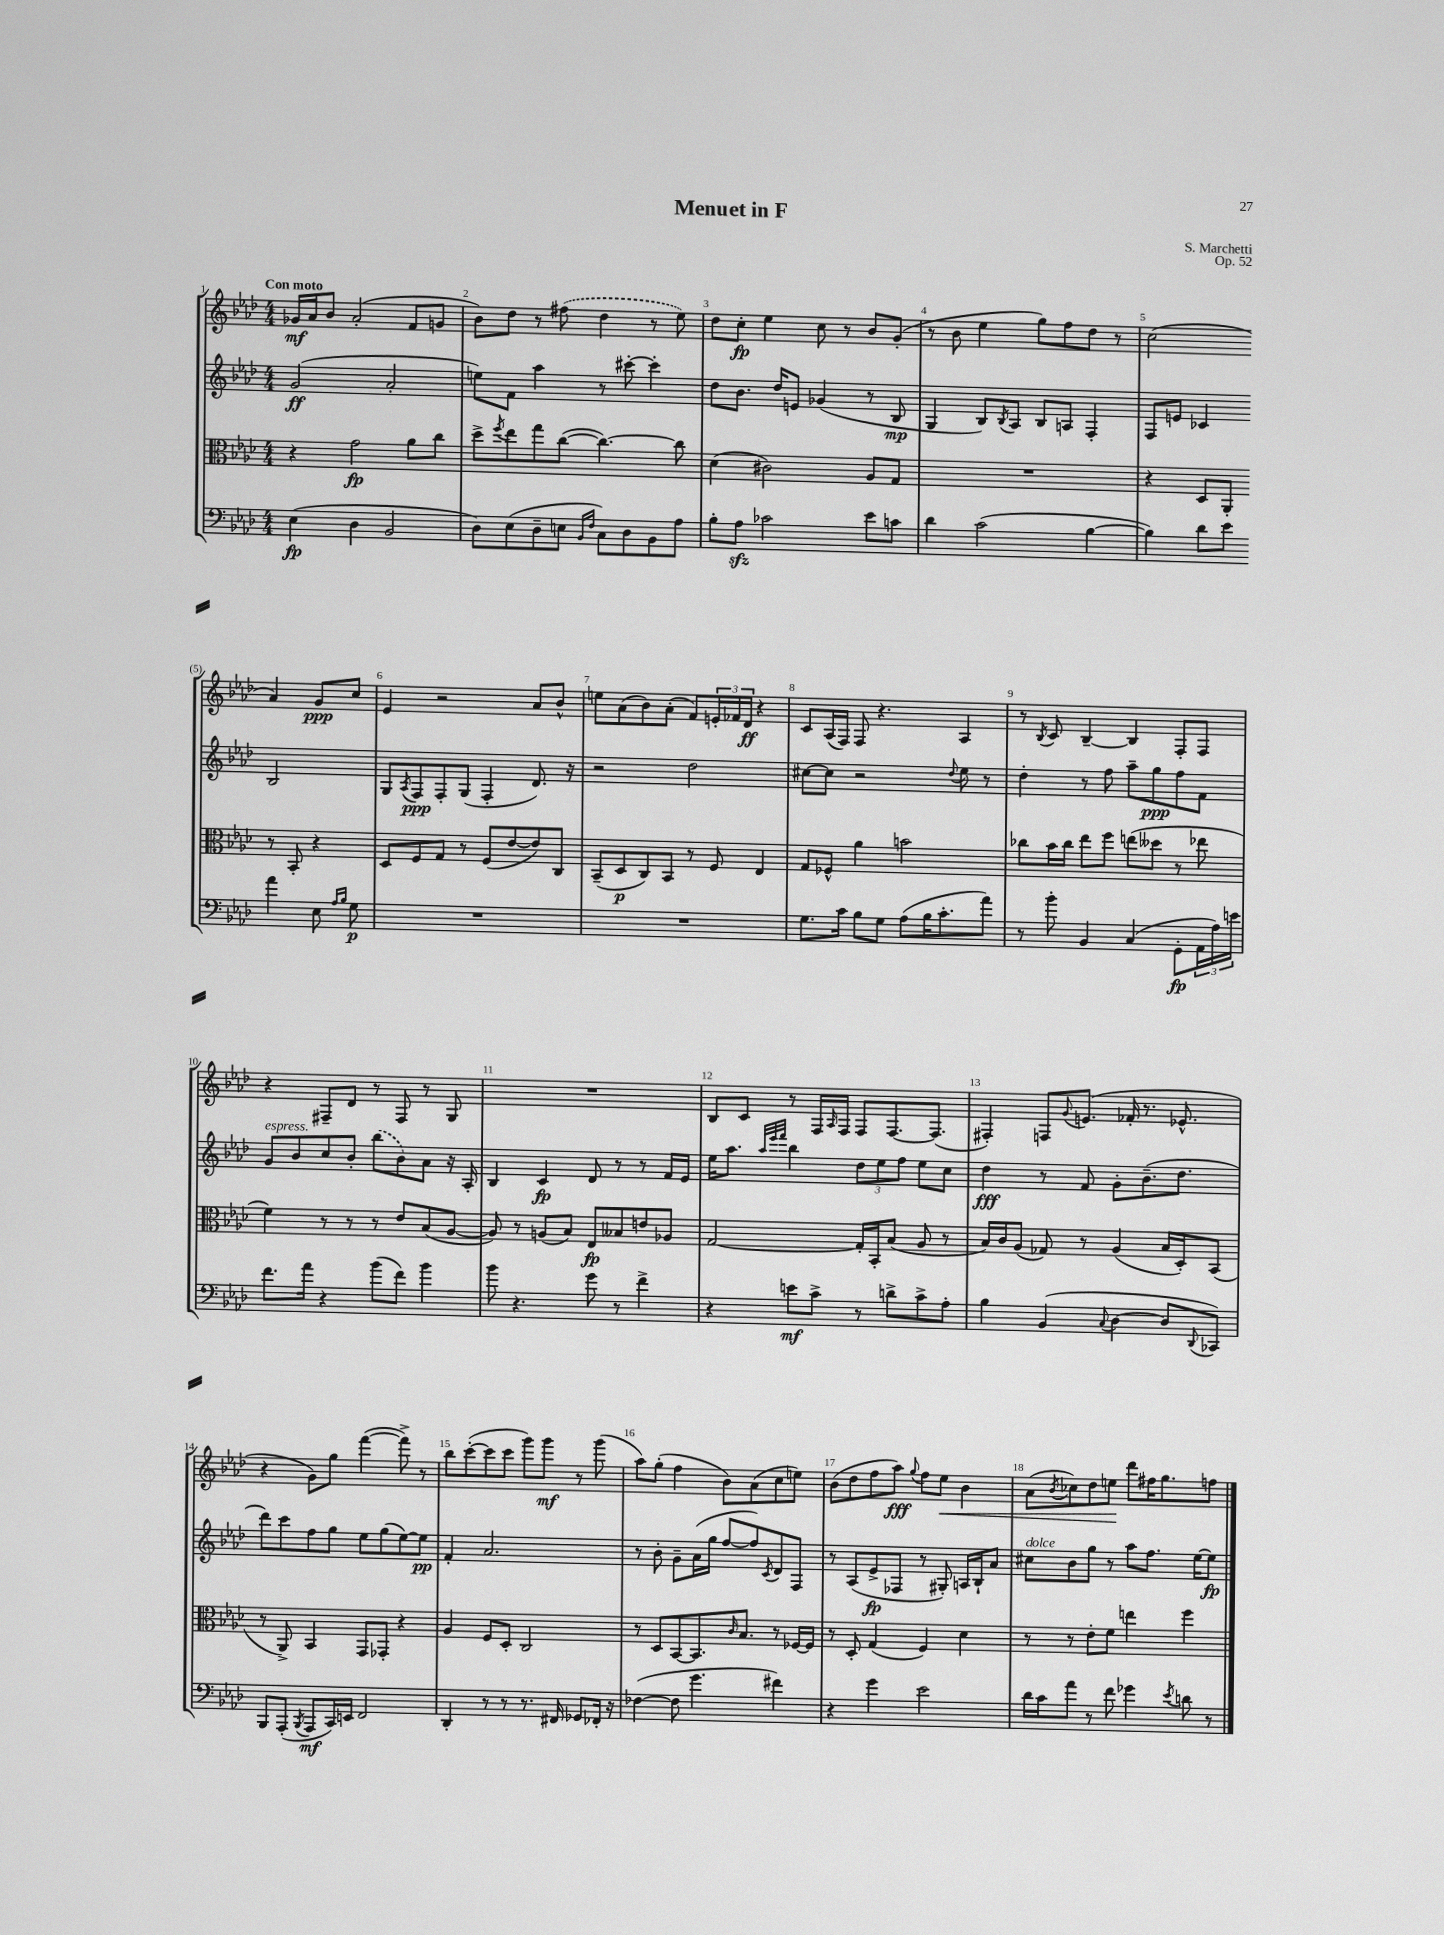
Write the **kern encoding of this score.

**kern	**dynam	**kern	**dynam	**kern	**dynam	**kern	**dynam
*part4	*part4	*part3	*part3	*part2	*part2	*part1	*part1
*staff4	*staff4	*staff3	*staff3	*staff2	*staff2	*staff1	*staff1
*clefF4	*	*clefC3	*	*clefG2	*	*clefG2	*
*k[b-e-a-d-]	*	*k[b-e-a-d-]	*	*k[b-e-a-d-]	*	*k[b-e-a-d-]	*
*M4/4	*	*M4/4	*	*M4/4	*	*M4/4	*
=1	=1	=1	=1	=1	=1	=1	=1
!	!	!	!	!	!	!LO:TX:a:B:t=Con moto	!
(4E-\	fp	4r	.	(2g/	ff	16g-X/LL	mf
.	.	.	.	.	.	16a-/J	.
.	.	.	.	.	.	8b-/J	.
4D-\	.	2g\	fp	.	.	(2a-'/	.
2BB-/	.	.	.	2a-'/	.	.	.
.	.	8a-\L	.	.	.	8f/L	.
.	.	8cc\J	.	.	.	8gn/J	.
=2	=2	=2	=2	=2	=2	=2	=2
8D-\L)	.	8dd-^\L	.	8een\L)	.	8b-\L)	.
.	.	8qff/	.	.	.	.	.
(8E-\	.	8ee-\	.	8f\J	.	8dd-\J	.
8D-~\	.	8gg\	.	4aa-\	.	8r	.
8En\J	.	([8cc\J	.	.	.	(8ff#X\	.
16qqBB-/LL	.	.	.	.	.	.	.
16qqF/JJ	.	.	.	.	.	.	.
8C\L)	.	4.cc\_)	.	8r	.	4dd-\	.
8D-\	.	.	.	[8ccc#X'\	.	.	.
8BB-\	.	.	.	4ccc#'\]	.	8r	.
8A-\J	.	8cc\]	.	.	.	8ee-\)	.
=3	=3	=3	=3	=3	=3	=3	=3
8B-'\L	.	(4d-\	.	8dd-\L	.	8dd-\L	.
8A-zz\J	.	.	.	8.b-\J	.	8cc'\J	fp
2c-X\	.	2c#X\)	.	.	.	4ee-\	.
.	.	.	.	16dd-/KL	.	.	.
.	.	.	.	8en/J	.	.	.
.	.	.	.	(4g-X/	.	8cc\	.
.	.	.	.	.	.	8r	.
8e-\L	.	8A-/L	.	8r	.	8b-/L	.
8cn\J	.	8G/J	.	8B-/	mp	(8g'/J	.
=4	=4	=4	=4	=4	=4	=4	=4
4d-\	.	1r	.	4G/	.	8r	.
.	.	.	.	.	.	8b-\	.
(2c\	.	.	.	8B-/L)	.	4ee-\	.
.	.	.	.	8qB-/	.	.	.
.	.	.	.	8A-/J	.	.	.
.	.	.	.	8B-/L	.	8gg\L)	.
.	.	.	.	8An/J	.	8ff\	.
[4B-\	.	.	.	4F'/	.	8dd-\J	.
.	.	.	.	.	.	8r	.
=5	=5	=5	=5	=5	=5	=5	=5
4B-\])	.	4r	.	8F/L	.	(2cc\	.
.	.	.	.	8en/J	.	.	.
8d-\L	.	8D-/L	.	4c-X/	.	.	.
8e-\J	.	8AA-'/J	.	.	.	.	.
4a-\	.	8r	.	2B-/	.	4a-/)	.
.	.	8BB-'/	.	.	.	.	.
8E-\	.	4r	.	.	.	8g/L	ppp
16qqA-/LL	.	.	.	.	.	.	.
16qqB-/JJ	.	.	.	.	.	.	.
8G\	p	.	.	.	.	8cc/J	.
!!LO:LB:g=z
=6	=6	=6	=6	=6	=6	=6	=6
1r	.	8D-/L	.	8G/L	.	4e-/	.
.	.	.	.	8qA-/	.	.	.
.	.	8F/	.	8F/	ppp	.	.
.	.	8G/J	.	8F'/	.	2r	.
.	.	8r	.	(8G/J	.	.	.
.	.	(8F/L	.	4F'/	.	.	.
.	.	[8e-/	.	.	.	.	.
.	.	8e-/])	.	8.d-/)	.	8a-/L	.
.	.	8C/J	.	.	.	8b-^^/J	.
.	.	.	.	16r	.	.	.
=7	=7	=7	=7	=7	=7	=7	=7
1r	.	(8BB-~/L	.	2r	.	8een\L	.
.	.	8D-/	p	.	.	(8a-\	.
.	.	8C/)	.	.	.	8b-\)	.
.	.	8BB-/J	.	.	.	(8a-'\J	.
.	.	8r	.	2dd-\	.	8f/L)	.
.	.	8F/	.	.	.	24en'/L	.
.	.	.	.	.	.	24f-X/	.
.	.	.	.	.	.	24d-/JJ	ff
.	.	4E-/	.	.	.	4r	.
=8	=8	=8	=8	=8	=8	=8	=8
8.G\L	.	8G/L	.	[8cc#X\L	.	8c/L	.
.	.	8F-X^^/J	.	8cc#\J]	.	(16A-/L	.
16c\Jk	.	.	.	.	.	16F/JJ)	.
8B-\L	.	4a-\	.	2r	.	8F/	.
8G\J	.	.	.	.	.	4.r	.
(8A-\L	.	2bn\	.	.	.	.	.
16B-\K	.	.	.	.	.	.	.
8.c'\	.	.	.	.	.	.	.
.	.	.	.	8qqdd-/	.	.	.
.	.	.	.	8ee-\	.	4A-/	.
8a-\J)	.	.	.	8r	.	.	.
=9	=9	=9	=9	=9	=9	=9	=9
8r	.	8cc-X\L	.	4dd-'\	.	8r	.
.	.	.	.	.	.	8qB-/	.
8b-'\	.	16b-\L	.	.	.	8c/	.
.	.	16cc-\JJ	.	.	.	.	.
4BB-/	.	8ee-\L	.	8r	.	[4B-~/	.
.	.	8ff\J	.	8ff\	.	.	.
(4C/	.	(8een\L	.	8aa-~\L	.	4B-/]	.
.	.	8dd--X\J	.	8gg\	ppp	.	.
8GG'\L	fp	8r	.	8ff\	.	8F'/L	.
24AA-\L	.	8ee-X\	.	8f\J	.	8F/J	.
24A-\)	.	.	.	.	.	.	.
24en\JJ	.	.	.	.	.	.	.
!!LO:LB:g=z
=10	=10	=10	=10	=10	=10	=10	=10
!	!	!	!	!LO:TX:a:i:t=espress.	!	!	!
8.f\L	.	4f\)	.	8g/L	.	4r	.
.	.	.	.	8b-/	.	.	.
16a-\Jk	.	.	.	.	.	.	.
4r	.	8r	.	8cc/	.	8F#X~/L	.
.	.	8r	.	8b-'/J	.	8d-/J	.
(8b-\L	.	8r	.	(8bb-\L	.	8r	.
8f\J)	.	8e-/L	.	8b-\)	.	8F#/	.
4b-\	.	(8B-/	.	8a-\J	.	8r	.
.	.	[8A-/J	.	16r	.	8G/	.
.	.	.	.	16A-'/	.	.	.
=11	=11	=11	=11	=11	=11	=11	=11
8b-\	.	8A-/])	.	4B-/	.	1r	.
4.r	.	8r	.	.	.	.	.
.	.	(8An/L	.	4c/	fp	.	.
.	.	8B-/J)	.	.	.	.	.
8g\	.	8E-/L	fp	8d-/	.	.	.
8r	.	8B--X/	.	8r	.	.	.
4f^\	.	8en/	.	8r	.	.	.
.	.	8A-X/J	.	16f/LL	.	.	.
.	.	.	.	16e-/JJ	.	.	.
=12	=12	=12	=12	=12	=12	=12	=12
4r	.	[2G/	.	16ee-\KL	.	8B-/L	.
.	.	.	.	8.aa-\J	.	.	.
.	.	.	.	.	.	8c/J	.
.	.	.	.	32qqaa-/LLL	.	.	.
.	.	.	.	32qqeee-/	.	.	.
.	.	.	.	32qqfff/JJJ	.	.	.
8en\L	mf	.	.	4bb-\	.	8r	.
8c^\J	.	.	.	.	.	16F/LL	.
.	.	.	.	.	.	16qqA-/	.
.	.	.	.	.	.	16F/JJ	.
8r	.	16G'/LL]	.	12dd-\L	.	8F/L	.
.	.	16BB-'/J	.	.	.	.	.
.	.	.	.	12ee-\	.	.	.
8dn^\L	.	(8B-/J	.	.	.	[8.F/	.
.	.	.	.	12ff\J	.	.	.
8c^\	.	8A-/	.	8ee-\L	.	.	.
.	.	.	.	.	.	(8.F/J]	.
8A-'\J	.	8r	.	8cc\J	.	.	.
=13	=13	=13	=13	=13	=13	=13	=13
4B-\	.	16B-/LL)	.	4dd-\	fff	4F#X'/)	.
.	.	16c/J	.	.	.	.	.
.	.	(8A-/J	.	.	.	.	.
(4BB-/	.	8G-X/)	.	8r	.	8Fn/L	.
.	.	.	.	.	.	8qqg/	.
.	.	8r	.	8f/	.	(8.en/J	.
8qqC/	.	.	.	.	.	.	.
[4D-\	.	(4A-/	.	8g'\L	.	.	.
.	.	.	.	.	.	16f-X'/	.
.	.	.	.	(8.b-~\	.	8.r	.
8D-/L]	.	16B-/LL	.	.	.	.	.
.	.	16D-'/J)	.	8.dd-\J	.	8.e-X^^/	.
8qqDD-/	.	.	.	.	.	.	.
8CC-X/J)	.	(8BB-/J	.	.	.	.	.
!!LO:LB:g=z
=14	=14	=14	=14	=14	=14	=14	=14
8BBB-/L	.	8r	.	8ddd-\L)	.	4r	.
(8AAA-'/J	.	8AA-^/)	.	8ccc\	.	.	.
8qBBB-/	.	.	.	.	.	.	.
8AAA-/L	mf	4BB-/	.	8ff\	.	8g\L)	.
16CC/L)	.	.	.	8gg\J	.	8gg\J	.
16EEn/JJ	.	.	.	.	.	.	.
2FF/	.	8GG/L	.	8ee-\L	.	([4fff\	.
.	.	8GG-X'/J	.	(8gg\	.	.	.
.	.	4r	.	[8ee-\)	.	8fff^\])	.
.	.	.	.	8ee-\J]	pp	8r	.
=15	=15	=15	=15	=15	=15	=15	=15
4DD-'/	.	4A-/	.	4f'/	.	8bb-\L	.
.	.	.	.	.	.	([8ccc'\	.
8r	.	8F/L	.	2.a-/	.	8ccc\]	.
8r	.	8D-'/J	.	.	.	8ccc\J	.
8.r	.	2C/	.	.	.	8ggg\L)	.
.	.	.	.	.	.	8ggg\J	mf
16FF#X/	.	.	.	.	.	.	.
8GG-X/L	.	.	.	.	.	8r	.
16FF-X'/Jk	.	.	.	.	.	(8ggg\	.
16r	.	.	.	.	.	.	.
=16	=16	=16	=16	=16	=16	=16	=16
([4F-X\	.	8r	.	8r	.	8aa-\L)	.
.	.	8D-/L	.	8b-'\	.	(8gg'\J	.
8F-\]	.	[8BB-/	.	8g~\L	.	4ff\	.
4.g\	.	8.BB-/]	.	(16a-\L	.	.	.
.	.	.	.	16gg\JJ	.	.	.
.	.	.	.	[8ff/L	.	8b-\L)	.
.	.	16qqc/	.	.	.	.	.
.	.	8.B-/J	.	.	.	.	.
.	.	.	.	8ff/])	.	(8a-\	.
.	.	.	.	8qc/	.	.	.
4f#X\)	.	8r	.	8d-/	.	8cc\	.
.	.	[16F-X/LL	.	8F/J	.	8een\J)	.
.	.	16F-/JJ]	.	.	.	.	.
=17	=17	=17	=17	=17	=17	=17	=17
4r	.	8r	.	8r	.	(8b-\L	.
.	.	8D-'/	.	(8A-/L	.	8dd-\	.
4g\	.	(4G/	.	8e-^/	fp	8ff\	.
.	.	.	.	8F-X/J	.	8aa-\J)	fff
.	.	.	.	.	.	8qqgg/	.
2e-\	.	4F/)	.	8r	.	8ff\L	.
!	!	!	!	!	!	!	!LO:HP:b
.	.	.	.	8G#X'/)	.	8ee-\J	<
.	.	4d-\	.	16An/LL	.	4b-\	.
.	.	.	.	16B-`/J	.	.	.
.	.	.	.	8a-/J	.	.	.
=18	=18	=18	=18	=18	=18	=18	=18
!	!	!	!	!LO:TX:a:i:t=dolce	!	!	!
16d-\LL	.	8r	.	8cc#X\L	.	(8a-\L	.
16c\J	.	.	.	.	.	.	.
.	.	.	.	.	.	8qb-/	.
8a-\J	.	8r	.	8b-\	.	8cc-X\)	.
8r	.	8e-'\L	.	8gg\J	.	8dd-\	.
8f\	.	8f\J	.	8r	.	8een\J	.
4g-X\	.	4een\	.	8aa-\L	.	8ddd-\L	[
.	.	.	.	8.ff\J	.	16ff#X\K	.
.	.	.	.	.	.	8.gg\	.
8qe-/	.	.	.	.	.	.	.
8dn\	.	4ff\	.	.	.	.	.
.	.	.	.	[16ee-\KL	.	.	.
8r	.	.	.	8ee-\J]	fp	8ffn\J	.
==	==	==	==	==	==	==	==
*-	*-	*-	*-	*-	*-	*-	*-
